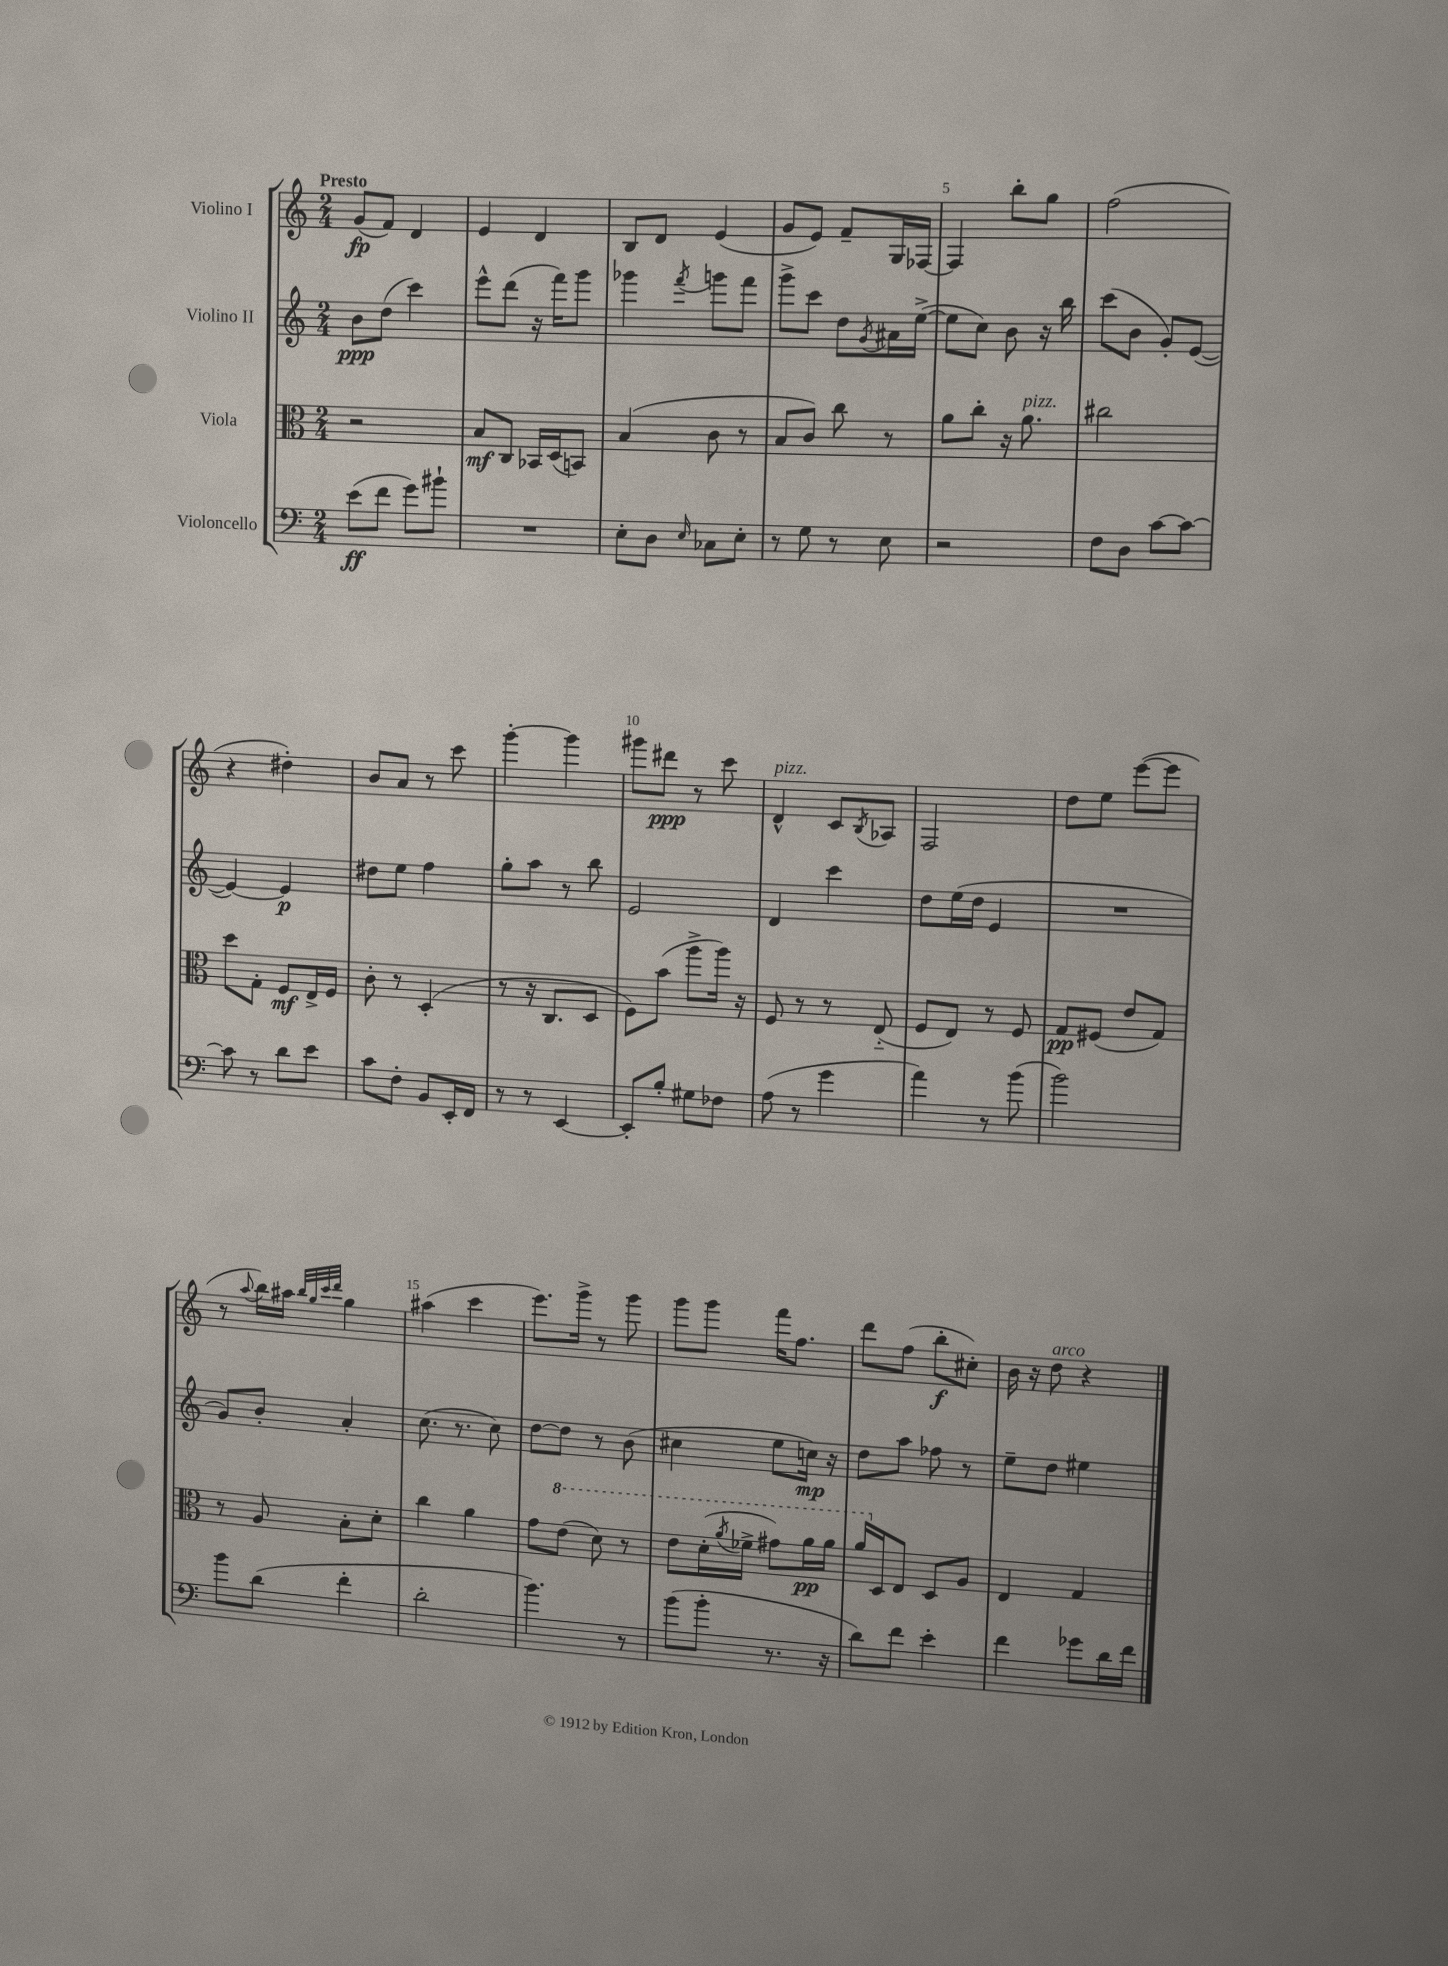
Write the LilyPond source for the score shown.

<<
\new StaffGroup <<
\new Staff = "s0" \with { instrumentName = "Violino I" } {
    \clef treble \key c \major \numericTimeSignature \time 2/4 \tempo "Presto"
    g'8\fp( f'8) d'4 |
    e'4 d'4 |
    b8 d'8 e'4( |
    g'8 e'8) f'8-- g16 fes16~ |
    fes4 b''8-. g''8 |
    f''2( |
    r4 dis''4-.) |
    b'8 a'8 r8 c'''8 |
    g'''4~-. g'''4 |
    gis'''8 dis'''8\ppp r8 c'''8 |
    d'4-^^\markup { \italic "pizz." } c'8 \acciaccatura { b8 } aes8 |
    f2 |
    d''8 e''8 e'''8~( e'''8 |
    r8 \appoggiatura { a''8 } b''16) ais''16 \grace { b''32 g''32 c'''32 d'''32 } g''4 |
    ais''4( c'''4 |
    e'''8.) g'''16-> r8 g'''8 |
    g'''8 g'''8 f'''16 f''8. |
    d'''8 f''8( b''8-.\f cis''8-.) |
    b'16 r16 d''8^\markup { \italic "arco" } r4 \bar "|." |
}
\new Staff = "s1" \with { instrumentName = "Violino II" } {
    \clef treble \key c \major \numericTimeSignature \time 2/4
    b'8\ppp d''8( c'''4) |
    e'''8-^ d'''8( r16 f'''16) g'''8 |
    ges'''4 \acciaccatura { f'''8 } g'''8 f'''8 |
    g'''8-> c'''8 d''8 \acciaccatura { g'8 } ais'16 e''16~->( |
    e''8 c''8) b'8 r16 b''16 |
    c'''8( b'8 g'8-.) e'8~( |
    e'4~) e'4\p |
    dis''8 e''8 f''4 |
    g''8-. a''8 r8 b''8 |
    e'2 |
    d'4 c'''4 |
    d''8 e''16( d''16 e'4 |
    R2 |
    g'8) b'8-. a'4-. |
    c''8.( r8. c''8) |
    d''8~ d''8 r8 b'8( |
    cis''4 e''8 c''16\mp) r16 |
    d''8 a''8 fes''8 r8 |
    e''8-- d''8 eis''4 \bar "|." |
}
\new Staff = "s2" \with { instrumentName = "Viola" } {
    \clef alto \key c \major \numericTimeSignature \time 2/4
    r2 |
    b8\mf c8 bes,16 d16( b,8) |
    b4( c'8 r8 |
    b8 c'8) c''8 r8 |
    a'8 c''8-. r16 a'8.^\markup { \italic "pizz." } |
    cis''2 |
    d''8 g8-. f8\mf e16-> f16 |
    c'8-. r8 d4-.( |
    r8 r16 c8. d8 |
    f8) b'8( a''8-> a''16) r16 |
    f8 r8 r8 e8-_( |
    f8 e8) r8 f8 |
    g8\pp fis8( e'8 g8) |
    r8 a8 b8-. d'8-. |
    c''4 a'4 |
    g'8 \ottava #1 e''8( d''8) r8 |
    e''8 d''16-.( \acciaccatura { a''8 } fes''16-> gis''8) a''16\pp a''16 |
    a''16 \ottava #0 d16 e8 d8 a8 |
    e4 g4 \bar "|." |
}
\new Staff = "s3" \with { instrumentName = "Violoncello" } {
    \clef bass \key c \major \numericTimeSignature \time 2/4
    e'8\ff( f'8 g'8) bis'8-! |
    R2 |
    e8-. d8 \grace { e16 } ces8 e8-. |
    r8 g8 r8 e8 |
    r2 |
    f8 d8 c'8~ c'8~ |
    c'8 r8 d'8 e'8 |
    c'8 f8-. b,8 e,16-. f,16 |
    r8 r8 e,4~ |
    e,8-. b8-. gis8 fes8 |
    a8( r8 g'4 |
    a'4) r8 b'8( |
    b'2) |
    b'8 d'8( f'4-. |
    d'2-. |
    b'4.) r8 |
    b'8( b'8-. r8. r16 |
    d'8) f'8 e'4-. |
    f'4 ges'8 d'16 f'16 \bar "|." |
}
>>
>>
\layout { \context { \Score \override BarNumber.break-visibility = ##(#f #t #t) barNumberVisibility = #(every-nth-bar-number-visible 5) } }
